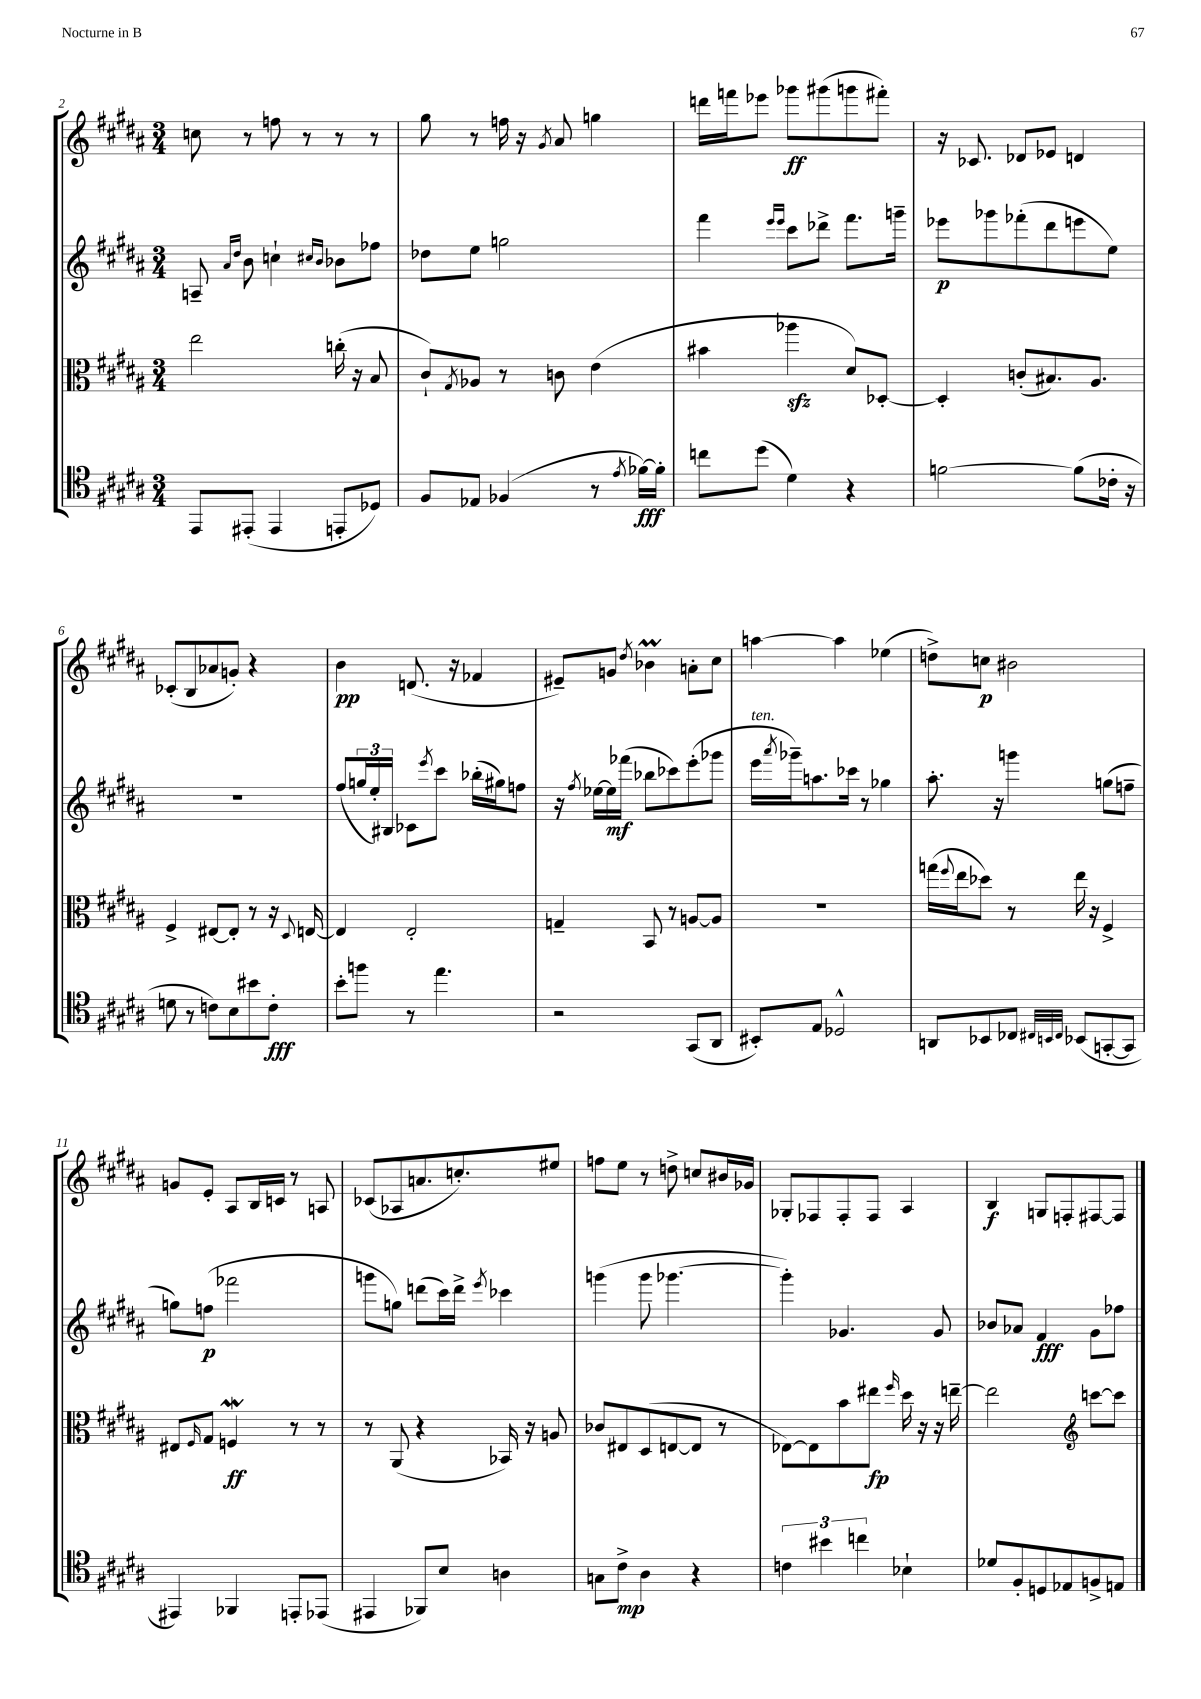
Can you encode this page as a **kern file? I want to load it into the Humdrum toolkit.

**kern	**kern	**kern	**kern
*staff4	*staff3	*staff2	*staff1
*clefC4	*clefC3	*clefG2	*clefG2
*k[f#c#g#d#a#]	*k[f#c#g#d#a#]	*k[f#c#g#d#a#]	*k[f#c#g#d#a#]
*M3/4	*M3/4	*M3/4	*M3/4
8EE/L	2ee\	8A~/	8cc\
.	.	16qqa#/LL	.
.	.	16qqdd#/JJ	.
(8EE#'/J	.	8b\	8r
4EE#/	.	4cc`\	8ff\
.	.	.	8r
.	.	16qqcc#/LL	.
.	.	16qqb/JJ	.
8EE'/L	(16cc'\	8b-\L	8r
.	16r	.	.
8D-/J)	8B/	8ff-\J	8r
=	=	=	=
8F#/L	8c#`/L)	8dd-\L	8gg#\
.	8qG#/	.	.
8E-/J	8A-/J	8ee\J	8r
(4F-/	8r	2gg\	16ff\
.	.	.	16r
.	.	.	8qg#/
.	8c\	.	8a#/
8r	(4e\	.	4gg\
8qe/	.	.	.
[16f-\LL)	.	.	.
16f-'\]JJ	.	.	.
=	=	=	=
8cc\L	4b#\	4fff#\	16ddd\LL
.	.	.	16fff\J
(8dd#\J	.	.	8eee-\J
.	.	16qqeee/LL	.
.	.	16qqeee/JJ	.
4d#\)	4aa-\	8ccc#\L	8ggg-\L
.	.	8ddd-^\J	(8ggg#\
4r	8d#/L)	8.fff#\L	8ggg\
.	[8D-'/J	.	8fff#'\J)
.	.	16ggg~\Jk	.
=	=	=	=
[2f\	4D-'/]	8eee-\L	16r
.	.	.	8.c-/
.	.	8ggg-\	.
.	(8c'/L	(8fff-'\	8d-/L
.	8.B#/)	8ddd#\	8e-/J
(8f\]L	.	8eee\	4d/
.	8.A#/J	.	.
16c-'\Jk	.	8ee\J)	.
16r	.	.	.
=	=	=	=
8d\	4F#^/	2.r	(8c-'/L
8r	.	.	8B/
8c\L)	[8E#/L	.	8a-/
8B\	8E#'/]J	.	8g'/J)
8b#\	8r	.	4r
8c'\J	16r	.	.
.	8qqD#/	.	.
.	[16E/	.	.
=	=	=	=
8b'\L	4E/]	(8ff#/L	4b\
8ff\J	.	24gg/L	.
.	.	24ee'/)	.
.	.	24B#/JJ	.
8r	2E'/	8c-\L	(8.d/
.	.	8qeee/	.
4.ee\	.	8ccc#\J	.
.	.	.	16r
.	.	(16bb-'\LL	4f-/
.	.	16gg#\J)	.
.	.	8ff\J	.
=	=	=	=
2r	4G~/	16r	8e#~/L)
.	.	8qff#/	.
.	.	[16ee-\LL	.
.	.	16ee-\]	8g/J
.	.	(16fff-\JJ	.
.	.	.	8qdd#/
.	8BB/	8bb-\L	4b-\
.	8r	8ccc-\)	.
(8GG#/L	[8A/L	(8eee'\	8a'\L
8AA#/J	8A/]J	8ggg-\J	8cc#\J
=	=	=	=
8BB#'/L)	2.r	16eee\LL	[4aa\
.	.	8qaaa#/	.
.	.	16ggg-~\J)	.
8E/J	.	8.aa\	.
2D-^^/	.	.	4aa\]
.	.	16ccc-\Jk	.
.	.	8r	.
.	.	4gg-\	(4ee-\
=	=	=	=
8AA/L	(16gg\LL	8.aa#'\	8dd^\L)
.	8qqff#/	.	.
.	16ee\J	.	.
8BB-/	8dd-\J)	.	8cc\J
.	.	16r	.
8C-/J	8r	4ggg\	2b#\
32qqC#/LLL	.	.	.
32qqBB/	.	.	.
32qqC#/JJJ	.	.	.
(8BB-/L	16ee\	.	.
.	16r	.	.
[8GG'/	4F#^/	(8gg\L	.
8GG/]J	.	8ff~\J	.
=	=	=	=
4EE#/)	8E#/L	8gg\L)	8g/L
.	16qqF#/	.	.
.	8G#/J	(8ff\J	8e'/J
4FF-/	4F/	2fff-\	8A#/L
.	.	.	16B/L
.	.	.	16c/JJ
8EE'/L	8r	.	8r
(8EE-/J	8r	.	8A/
=	=	=	=
4EE#/	8r	8ggg\L	(8c-/L
.	(8AA#/	8gg\J)	8A-/
8FF-/L)	4r	(8ddd\L	8.a/
8B/J	.	16ccc#\L)	.
.	.	16ddd^\JJ	8.cc'/)
.	.	8qeee/	.
4A\	16BB-/)	4ccc-\	.
.	16r	.	.
.	8A/	.	8ee#/J
=	=	=	=
8G\L	8c-/L	(4ggg\	8ff\L
8c#^\J	8E#/	.	8ee\J
4A#\	(8D#/	8ggg\	8r
.	[8E/	[4.ggg-\	8dd^\
4r	8E/]J	.	8cc/L
.	8r	.	16b#/L
.	.	.	16g-/JJ
=	=	=	=
6c\	[8E-\L)	4ggg-'\])	8G-'/L
.	8E-\]	.	8F-/
6b#\	.	.	.
.	8b\	4.g-/	8F-'/
6cc\	.	.	.
.	8ee#\J	.	8F-/J
.	16qqff#/	.	.
4B-`\	16dd#\	.	4A#/
.	16r	.	.
.	16r	8g-/	.
.	[16ee~\	.	.
=	=	=	=
8d-/L	2ee\]	8b-/L	4B/
8F#'/	.	8a-/J	.
8D/	.	4f#/	8G/L
8E-/	.	.	8F'/
*	*clefG2	*	*
8F^/	[8ccc\L	8g#\L	[8F#/
8E/J	8ccc\]J	8ff-\J	8F#/]J
==	==	==	==
*-	*-	*-	*-
